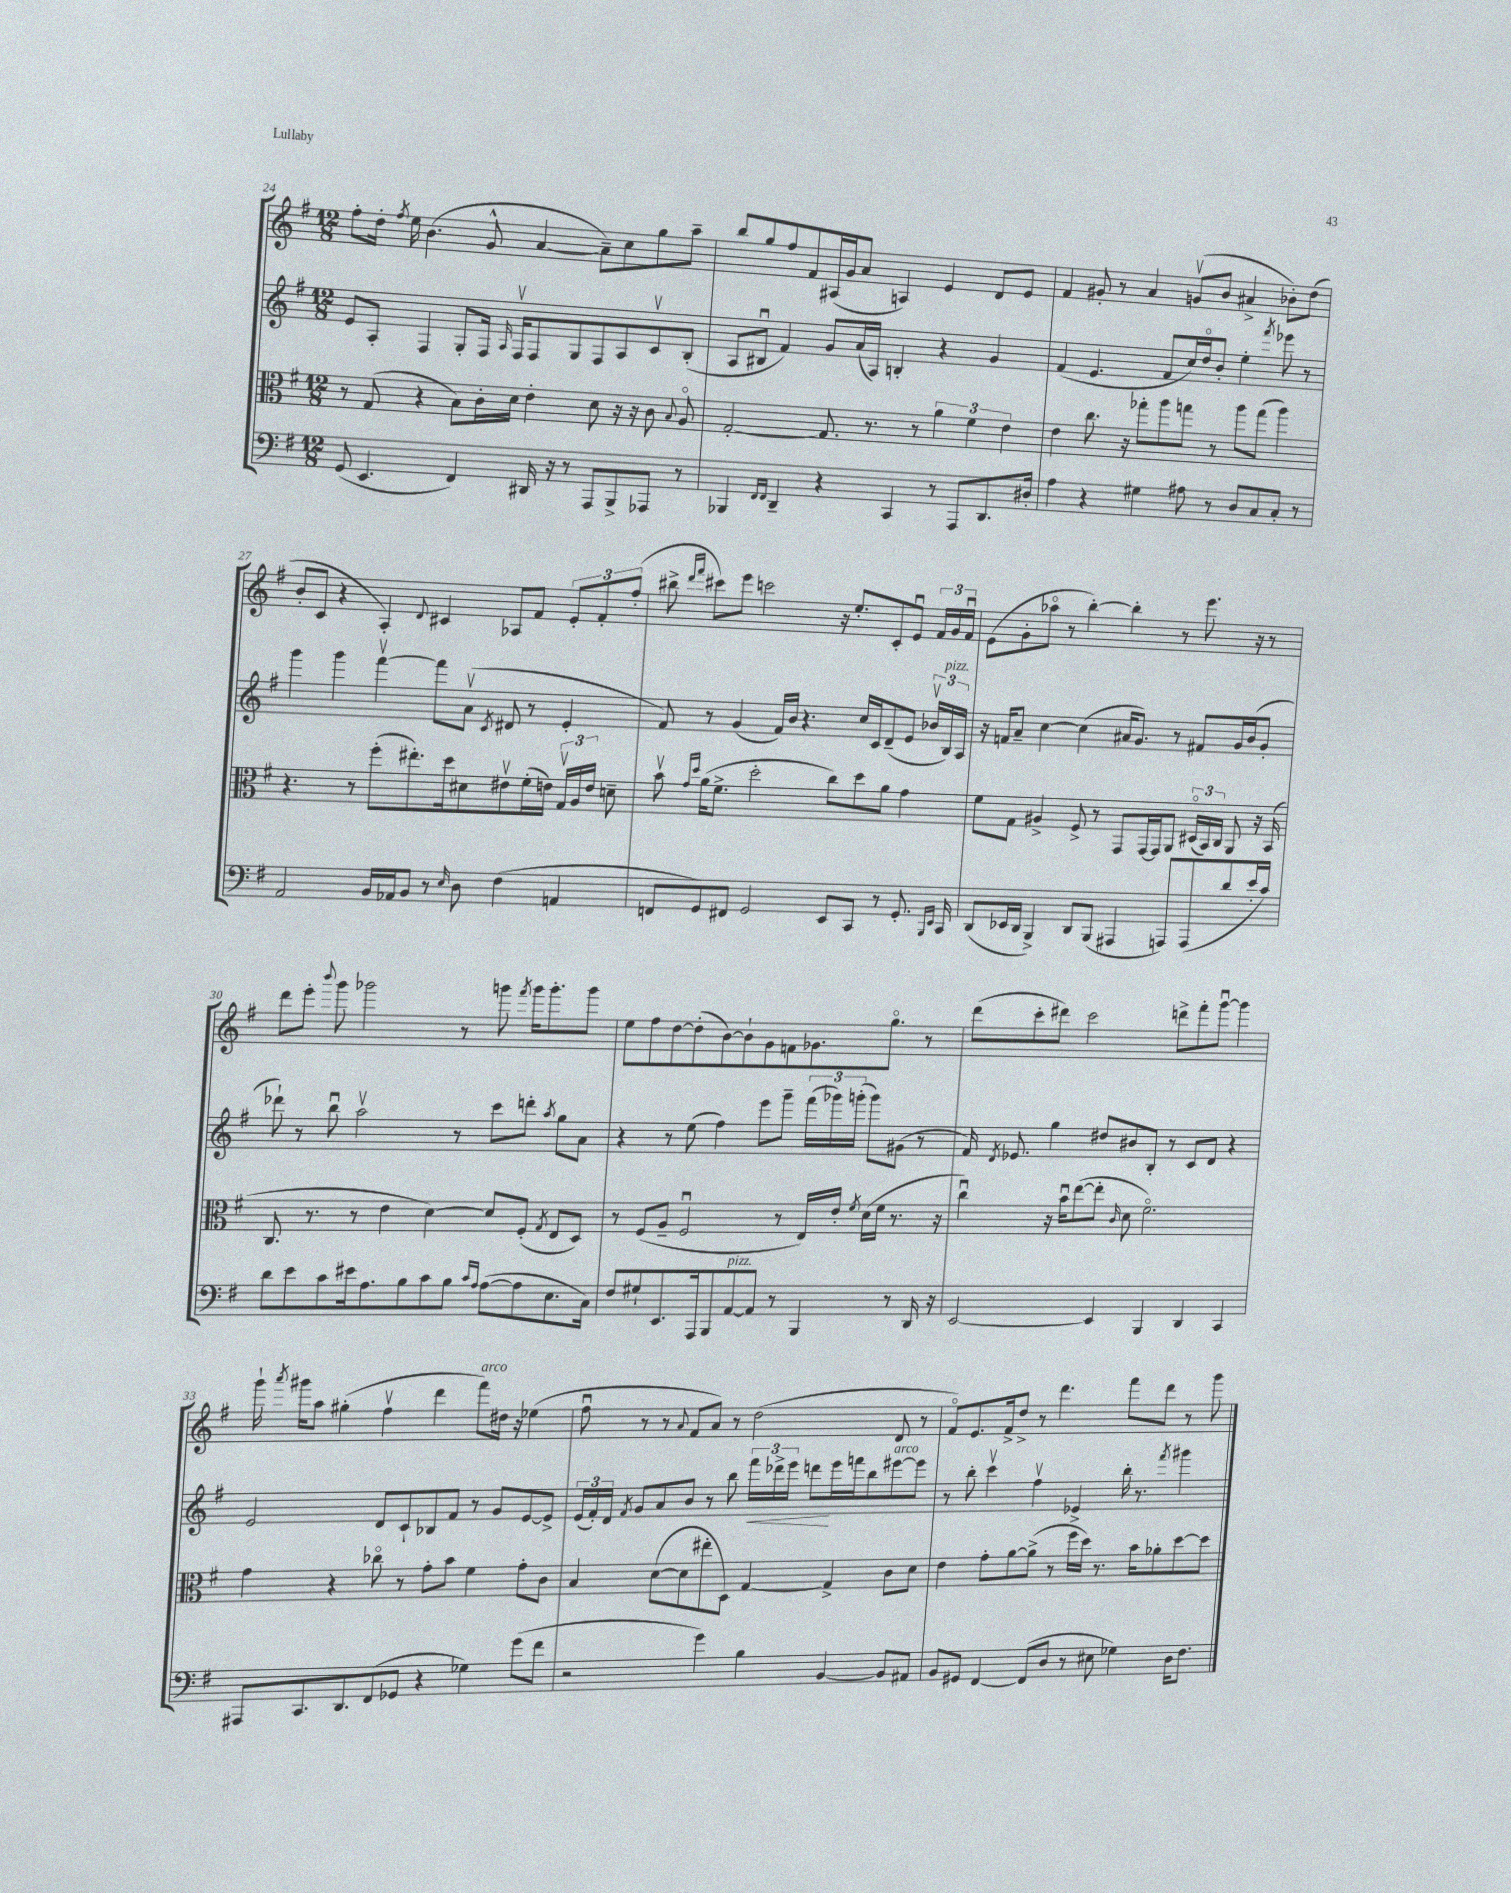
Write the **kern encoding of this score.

**kern	**kern	**kern	**kern
*staff4	*staff3	*staff2	*staff1
*clefF4	*clefC3	*clefG2	*clefG2
*k[f#]	*k[f#]	*k[f#]	*k[f#]
*M12/8	*M12/8	*M12/8	*M12/8
(8GG	8r	8e	8ff#'
4.EE	(8G	8A'	16dd'
.	.	.	8qff#
.	.	.	16ee
.	4r	4F#	(4.b
4FF#)	8B)	8G'	.
.	16c'	16F#	8g^^
.	.	16qqA	.
.	16d	16F#v	.
16DD#	4e'	8F#	[4a
16r	.	.	.
8r	.	8G	.
8AAA	8d	8F#	8a~])
8BBB^	16r	8A	8cc
.	16r	.	.
8AAA-	8c	8cv	8gg
.	8qqB	.	.
8r	8Ao	(8B'	8aa~
=	=	=	=
4BBB-	[2G'	8A	8bb
.	.	8B#u	8gg
16qqFF#	.	.	.
16qqFF#	.	.	.
4DD~	.	4f#)	8ff#
.	.	.	8f#
4r	8.G]	8g	(16A#
.	.	.	16g
.	.	(16a	8a
.	8.r	16A)	.
4CC	.	4B'	4A)
.	8r	.	.
8r	6a	4r	4e
8AAA	.	.	.
.	6f#	.	.
8.DD	.	4g	8d
.	6e	.	.
.	.	.	8e
16D#'	.	.	.
=	=	=	=
4A	4e	(4f#	4f#
4r	8.cc	4.e	8g#'
.	.	.	8r
.	16r	.	.
4G#	8gg-'	.	4a
.	8aa	8f#	.
8A#	8gg	16cc)	(8gv
.	.	16ddo	.
8r	8r	8b'	8b
8D	8aa	4ee'	4a#^
8C	(8gg	.	.
.	.	8qfff#	.
8C'	4aa)	8eee-	8b-')
8r	.	8r	(8dd
=	=	=	=
2AA	4.r	4ggg	8b'
.	.	.	8c
.	.	4ggg	4r
.	8r	.	.
16BB	(8ff#'	[4fff#v	4A')
16AA-	.	.	.
8BB	8.ee#')	.	.
.	.	.	8qqd
8r	.	8fff#]	4c#
.	16dd	.	.
16qqE	.	.	.
8D	8d#	(8av	.
.	.	8qc	.
(4F#	8e#v	8d#	8A-
.	(16f#'	8r	8f#
.	16e)	.	.
4AA	24Gv	4e'	12e'
.	24A	.	.
.	24e	.	12f#'
.	8d~	.	.
.	.	.	(12ff#'
=	=	=	=
8FF	8bv	8f#)	8bb#^
.	16qqg	.	16qqddd
.	16qqdd	.	16qqfff#
8GG)	(16a	8r	8ccc#)
.	8.f#^	.	.
8FF#	.	(4g	8eee
2GG	2dd'	.	2ccc
.	.	16f#)	.
.	.	16b	.
.	.	4.r	.
8EE	8cc)	.	16r
.	.	.	8.ee'
8CC	8dd	16cc	.
.	.	16c	.
8r	8a	(8d~	8c'
8.GG'	4g	8e	8eu
.	.	24b-v	24f#
.	.	24B)	24g
16qqBBB	.	.	.
16qqEE	.	.	.
16CC	.	.	.
.	.	24A	24f#u
=	=	=	=
(8DD	8f#	16r	(8e
.	.	16f	.
16EE-	8G	8a~	8g'
16DD	.	.	.
4BBB^)	4A#^	[4cc	8aa-o
.	.	.	8r
8DD	8F#^	(4cc]	[4bb')
(8BBB	8r	.	.
4AAA#	8GG	16a#	4bb']
.	.	8.g)	.
.	[16GG	.	.
.	16GG]	.	.
8AAA)	8AA	8r	8r
(8AAA	(24D#o	8f#	8.eee
.	24BB)	.	.
.	24C	.	.
8d	8AA	16g	.
.	.	(16b	16r
16e'	16r	8g'	8r
16c)	(16BB	.	.
=	=	=	=
8d	8.C	8ddd-`)	8ddd
8e	.	8r	8eee'
.	8.r	.	.
.	.	.	8qqbbb
8c	.	8bbu	8ggg
16e#	8r	2aav	2ggg-
8.A	.	.	.
.	4e	.	.
8B	.	.	.
8c	[4d)	.	.
8B	.	8r	8r
16qqc	.	.	.
16qqA	.	.	.
([8A	8d]	8ccc	8ggg
.	.	.	8qfff#
8A]	(8F#'	8ddd'	16ggg
.	.	.	8.ggg'
.	8qG	8qaa	.
8.E	8E	8gg	.
.	8D)	8a	8ggg
16C)	.	.	.
=	=	=	=
8F#	8r	4r	8ee
8G#`	(8F#	.	8ff#
8.EE	8A~	8r	[8dd
.	2F#u	(8ee	(8dd']
16AAA	.	.	.
8BBB	.	4ff#)	[8b)
[8AA	.	.	8b`]
8AA]	.	8eee	8g
8r	8r	8ggg~	8f
4BBB	16E)	(24fff#	8.g-
.	.	24ggg-)	.
.	16e'	.	.
.	.	(24ggg'	.
.	8qf#	.	.
.	(16d	8ggg)	.
.	16f#	.	8.ggo
8r	8.r	(8g#	.
16DD	.	8r	8r
16r	16r	.	.
=	=	=	=
[2EE	4ccu)	16f#)	(8ddd
.	.	8qd	.
.	.	8.e-	.
.	.	.	8ccc'
.	16r	4gg	8ddd#)
.	16bu	.	.
.	([8ee	.	2ccc
4EE]	8ee']	8dd#	.
.	16qqc	.	.
.	8d	8b#	.
4BBB	2.f#o)	8B'	.
.	.	8r	8ddd^
4DD	.	8c	8fff#'
.	.	8d	[8gggu
4CC	.	4r	4ggg]
=	=	=	=
8AAA#	4g	2e	16ggg`
.	.	.	8qaaa
.	.	.	16ggg#
8.CC	.	.	8aa
.	4r	.	(4gg#'
8.DD	.	.	.
(8FF#	8cc-o	8d	4ff#v
8GG-	8r	8c`	.
4r	8g'	8B-	4ddd
.	8b	8f#	.
4G-)	4f#	8r	8fff#)
.	.	8g	16dd#
.	.	.	16r
(8g	8g'	[8e	(4ee-
8f#	8c	8e^]	.
=	=	=	=
2r	4B	(24e	8ff#u
.	.	24f#')	.
.	.	24d	.
.	.	8qf#	.
.	.	8g	8r
.	([8d	8a	8r
.	.	.	8qqa
.	8d]	8b	8f#
4g)	8ee#'	8r	8a)
.	8D)	8bb	8r
4B	[4G	24fff#	(2dd
.	.	24ddd-^	.
.	.	24eee	.
.	.	8ddd	.
[4BB	4G^]	16eee	.
.	.	16fff	.
.	.	8bb	.
8BB]	8c	[8eee#	8d
8AA#	8d	8eee#]	8r
=	=	=	=
8BB	4e	8r	8f#o)
8GG#	.	8bb'	8.e
[4FF#	8g'	4cccv	.
.	.	.	16f#^
.	[8a	.	8dd^
(8FF#]	(8a^]	4ff#v	8r
8D	8r	.	4.ddd
8r	16ff#	4e-^	.
.	16dd)	.	.
8E#	8.r	.	.
4G-)	.	16bb'	8fff#
.	16b	8.r	.
.	8a-'	.	8ddd
.	.	8qfff#	.
16D	[8dd	4ggg#	8r
8.F#	.	.	.
.	8dd]	.	8ggg
==	==	==	==
*-	*-	*-	*-
